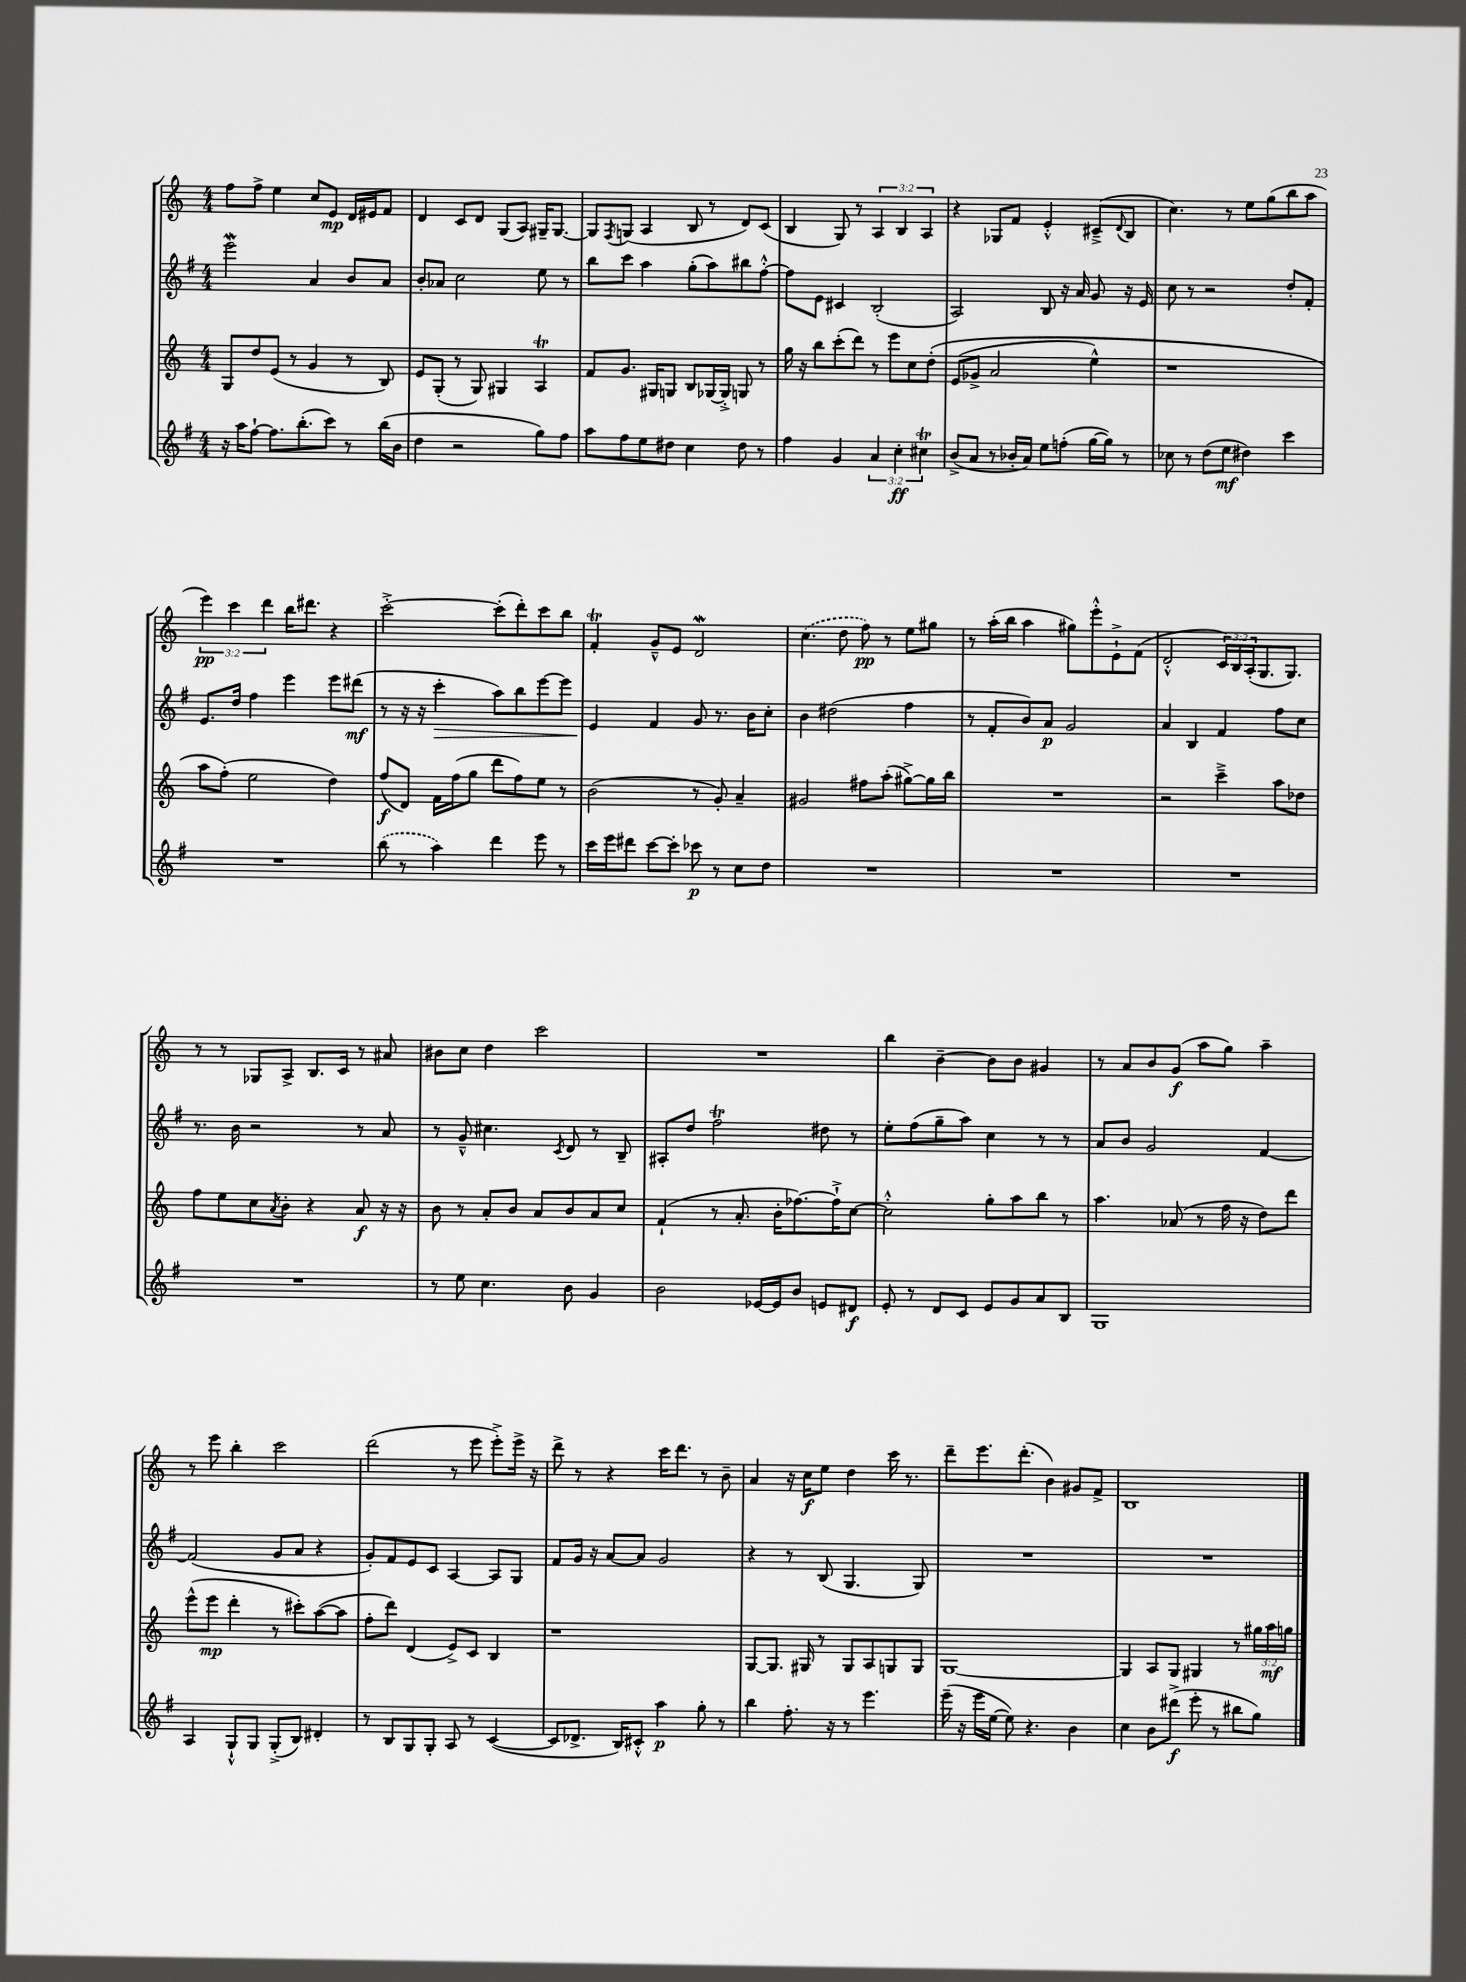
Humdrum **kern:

**kern	**kern	**kern	**kern
*staff4	*staff3	*staff2	*staff1
*clefG2	*clefG2	*clefG2	*clefG2
*k[f#]	*k[]	*k[f#]	*k[]
*M4/4	*M4/4	*M4/4	*M4/4
16r	8G	2eee	8ff
16aa	.	.	.
[8ff#`	8dd	.	8ff^
8.ff#]	(8e	.	4ee
.	8r	.	.
(8.bb'	.	.	.
.	4g	4a	8cc
8ccc)	.	.	8e
8r	8r	8b	16d
.	.	.	16e#
(16bb	8B)	8a	8f
16b	.	.	.
=	=	=	=
4dd	8e	8b'	4d
.	(8G'	8a-	.
2r	8r	2cc	8c
.	8G)	.	8d
.	4G#	.	(8G
.	.	.	8A)
8gg)	4A	8ee	16G#~
.	.	.	[8.G#
8ff#	.	8r	.
=	=	=	=
8aa	8f	8bb	8G#]
.	.	.	8qF
8ff#	8.g	8ccc	(8G
8ee	.	4aa	4A
.	16G#	.	.
8dd#	8G	.	.
4cc	8B	(8gg'	8B
.	[16G-	8aa)	8r
.	16G-'^]	.	.
8dd#	8G	8bb#	8d)
8r	8r	[8ff#'^^	(8c
=	=	=	=
4ff#	16gg	8ff#]	4B
.	16r	.	.
.	8bb	8e	.
4g	(8ccc'	4c#	8G)
.	8ddd)	.	8r
6a	8r	(2B'	6A
.	8eee	.	.
6cc'	.	.	6B
.	8cc	.	.
6cc#	.	.	6A
.	&(8dd'	.	.
=	=	=	=
(8b^	(8e	2A)	4r
8a	8g-^	.	.
8r	2a	.	8G-
16b-'	.	.	8f
16a)	.	.	.
8ee	.	8B	4e'^^
(8ff'	.	16r	.
.	.	16a	.
[16gg	4ee^^)	8g	(8c#~^
16gg])	.	.	.
.	.	.	8qqd
8r	.	16r	8B
.	.	16e	.
=	=	=	=
8cc-	1r	8cc	4.cc)
8r	.	8r	.
(8dd	.	2r	.
8ee	.	.	8r
4dd#)	.	.	8ee
.	.	.	(8gg
4ccc	.	8dd'	8bb
.	.	8f#'	8aa
=	=	=	=
1r	8aa	8.e	6eee)
.	(8ff'&)	.	.
.	.	.	6ccc
.	.	16dd	.
.	2ee	4ff#	.
.	.	.	6ddd
.	.	4eee	16bb
.	.	.	8.ddd#
.	4dd)	8eee	4r
.	.	(8ddd#	.
=	=	=	=
(8bb	(8ff	8r	[2ccc'^
8r	8d)	16r	.
.	.	16r	.
4aa)	16f	4ccc'	.
.	(16ff	.	.
.	8gg	.	.
4ddd	8ddd	8aa)	(8ccc']
.	8ff)	8bb	8ddd')
8eee	8ee	[8eee	8ccc
8r	8r	8eee]	8bb
=	=	=	=
16ccc	(2b	4e	4f'
16eee	.	.	.
8ddd#	.	.	.
[8ccc	.	4f#	8g~^^
8ccc']	.	.	8e
8ccc-	8r	8g	2d
8r	8g')	8.r	.
8cc	4a~	.	.
.	.	16b	.
8dd	.	8cc'	.
=	=	=	=
1r	2g#	4b	(4.cc
.	.	(2dd#	.
.	.	.	8dd
.	8ff#	.	8ff)
.	(8aa'	.	8r
.	[8gg#^)	4ff#	8ee
.	16gg#]	.	8gg#
.	16bb	.	.
=	=	=	=
1r	1r	8r	8r
.	.	8f#'	(16aa'
.	.	.	16bb
.	.	8b)	4aa
.	.	8a	.
.	.	2g	8gg#)
.	.	.	8eee'^^
.	.	.	8e`^
.	.	.	(8f
=	=	=	=
1r	2r	4a	2d'^^
.	.	4B	.
.	4ccc~^	4f#	24c)
.	.	.	24B
.	.	.	(24A'
.	.	.	8.G
.	8aa	8ff#	.
.	.	.	8.G)
.	8dd-	8cc	.
=	=	=	=
1r	8ff	8.r	8r
.	8ee	.	8r
.	.	16b	.
.	8cc	2r	8G-
.	8qa	.	.
.	8b'	.	8A^
.	4r	.	8.B
.	.	.	16c
.	8a	8r	8r
.	16r	8a	8a#
.	16r	.	.
=	=	=	=
8r	8b	8r	8b#
8ee	8r	8g~^^	8cc
4.cc	8a'	4.cc#	4dd
.	8b	.	.
.	8a	.	2ccc
.	.	8qc	.
8b	8b	8d	.
4g	8a	8r	.
.	8cc	8B~	.
=	=	=	=
2b	(4f`	8A#'	1r
.	.	8dd	.
.	8r	2ff#	.
.	8.a'	.	.
[16e-	.	.	.
16e-]	16b'	.	.
8b	[8.ff-)	.	.
8e	.	8dd#	.
.	16ff-`^]	.	.
8d#	[8cc	8r	.
=	=	=	=
8e'	2cc'^^]	8ee'	4bb
8r	.	(8ff#	.
8d	.	8gg~	[4b~
8c	.	8aa)	.
8e	8gg'	4cc	8b]
8g	8aa	.	8b
8a	8bb	8r	4g#
8B	8r	8r	.
=	=	=	=
1G	4.aa	8a	8r
.	.	8b	8a
.	.	2g	8b
.	(8a-	.	(8g
.	8r	.	8aa
.	16ff	.	8gg)
.	16r	.	.
.	8dd)	[4f#	4aa~
.	8ddd	.	.
=	=	=	=
4A	(8eee^^	(2f#]	8r
.	8eee	.	8eee
8G`^^	4ddd'	.	4bb'
8G	.	.	.
(8G'^	8r	8g	2ccc
8B)	8ccc#')	8a	.
4d#'	([8aa	4r	.
.	8aa]	.	.
=	=	=	=
8r	8ff'	8g')	(2ddd
8B	8ddd)	8f#	.
8G	(4d	8e	.
8G'	.	8c	.
8A	8e^)	[4A	8r
8r	8c	.	8eee
([4c	4B	8A]	8eee'^)
.	.	8G	16eee^
.	.	.	16r
=	=	=	=
8c]	1r	8f#	8ddd^
8.d-^	.	16g	8r
.	.	16r	.
.	.	[8a	4r
16B)	.	.	.
8c#'^^	.	8a]	.
4aa	.	2g	16ccc
.	.	.	8.ddd
8gg'	.	.	8r
8r	.	.	8b~
=	=	=	=
4bb	[8G	4r	4a
.	8.G]	.	.
8.ff#'	.	8r	16r
.	16G#	.	16cc
.	8r	(8B	8ee
16r	.	.	.
8r	8G#	4.G	4dd
4.eee	8A	.	.
.	8G	.	16ccc
.	.	.	8.r
.	8G	8G)	.
=	=	=	=
(16eee~	[1G	1r	8ddd~
16r	.	.	.
16eee	.	.	8.eee
[16ee	.	.	.
8ee])	.	.	.
.	.	.	(8.ddd'
4.r	.	.	.
.	.	.	4b)
4b	.	.	8g#
.	.	.	8f^
=	=	=	=
4cc	4G]	1r	1B
8b	8A	.	.
(8ddd#^	8G	.	.
8eee'	4G#	.	.
8r	.	.	.
8bb#	8r	.	.
8gg)	24gg#	.	.
.	24aa	.	.
.	24gg	.	.
==	==	==	==
*-	*-	*-	*-
